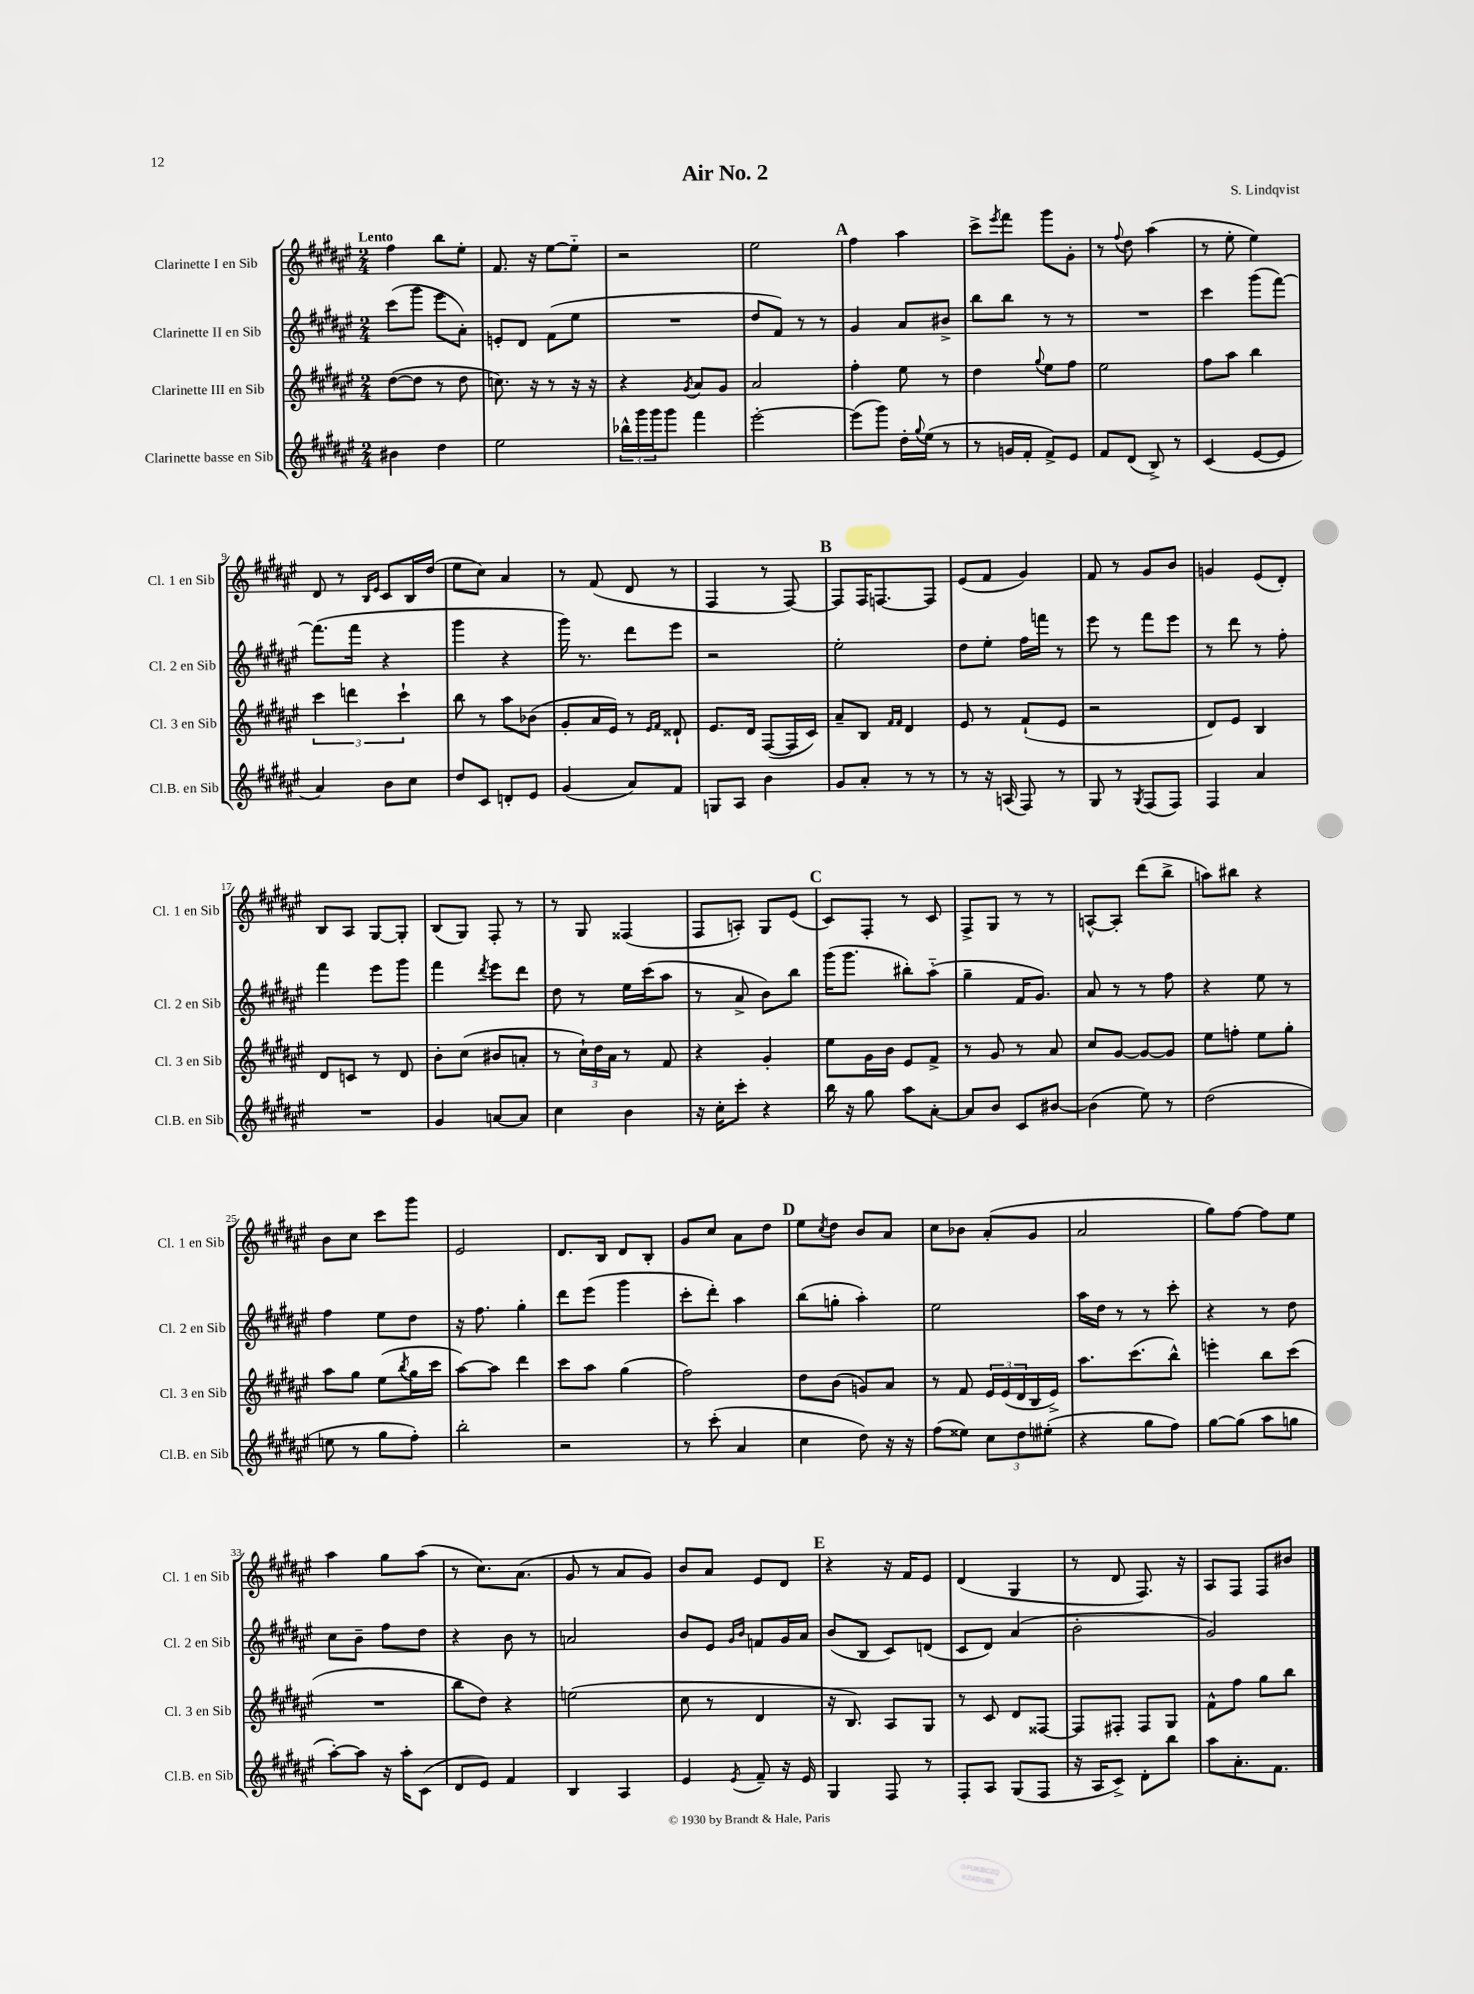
\header { title = "Air No. 2" composer = "S. Lindqvist" }
<<
\new StaffGroup <<
\new Staff = "s0" \with { instrumentName = "Clarinette I en Sib" shortInstrumentName = "Cl. 1 en Sib" } {
    \clef treble \key fis \major \numericTimeSignature \time 2/4 \tempo "Lento"
    fis''4 b''8 eis''8-. |
    fis'8. r16 eis''8~ eis''8-_ |
    r2 |
    eis''2 |
    \mark \markup { \bold "A" } fis''4 ais''4 |
    cis'''8-> \acciaccatura { eis'''8 } fis'''8 gis'''8 gis'8-. |
    r8 \appoggiatura { fis''8 } dis''8 ais''4( |
    r8 eis''8-. eis''4) |
    dis'8 r8 \grace { b16 eis'16 } cis'8 b16 dis''16( |
    eis''8 cis''8) ais'4 |
    r8 fis'8( dis'8 r8 |
    fis4 r8 fis8~) |
    \mark \markup { \bold "B" } fis8 fis16 f8.~ f8 |
    eis'8( fis'8 gis'4) |
    fis'8 r8 gis'8 b'8 |
    g'4 eis'8( dis'8-.) |
    b8 ais8 gis8~ gis8-. |
    b8( gis8) fis8-. r8 |
    r8 gis8 fisis4( |
    fis8 a8-.) gis8 eis'8( |
    \mark \markup { \bold "C" } cis'8) fis8-. r8 cis'8 |
    fis8-> gis8 r8 r8 |
    a8~-^ a8-. dis'''8( b''8-> |
    a''8) bis''8 r4 |
    b'8 cis''8 cis'''8 gis'''8 |
    eis'2 |
    dis'8. b16 dis'8 b8-. |
    gis'8 cis''8 ais'8 dis''8 |
    \mark \markup { \bold "D" } eis''8 \acciaccatura { cis''8 } dis''8 b'8 ais'8 |
    cis''8 bes'8 ais'8-.( gis'8 |
    ais'2 |
    gis''8) fis''8~ fis''8 eis''8 |
    ais''4 gis''8 ais''8( |
    r8 cis''8.) ais'8.( |
    gis'8 r8 ais'8 gis'8) |
    b'8 ais'8 eis'8 dis'8 |
    \mark \markup { \bold "E" } r4 r16 fis'16 eis'8 |
    dis'4( gis4 |
    r8 dis'8 fis8.) r16 |
    ais8 fis8 fis8 bis'8 \bar "|." |
}
\new Staff = "s1" \with { instrumentName = "Clarinette II en Sib" shortInstrumentName = "Cl. 2 en Sib" } {
    \clef treble \key fis \major \numericTimeSignature \time 2/4
    cis'''8( gis'''8 eis'''8 ais'8-.) |
    e'8-. dis'8 fis'8( eis''8 |
    R2 |
    dis''8 fis'8) r8 r8 |
    \mark \markup { \bold "A" } gis'4 ais'8 bis'8-> |
    b''8 b''8 r8 r8 |
    R2 |
    cis'''4 gis'''8( fis'''8~) |
    fis'''8.( fis'''16 r4 |
    gis'''4 r4 |
    gis'''16) r8. dis'''8 eis'''8 |
    r2 |
    \mark \markup { \bold "B" } eis''2-. |
    dis''8 eis''8-. fis''16 f'''16 r8 |
    eis'''8 r8 fis'''8 eis'''8 |
    r8 dis'''8 r8 fis''8-. |
    fis'''4 eis'''8 gis'''8 |
    fis'''4 \acciaccatura { dis'''8 } eis'''8 dis'''8 |
    dis''8 r8 eis''16 cis'''16( ais''8 |
    r8 ais'8-> b'8) b''8 |
    \mark \markup { \bold "C" } gis'''16( gis'''8. bis''8-.) ais''8-_( |
    gis''4-- fis'16 gis'8.) |
    ais'8 r8 r8 fis''8 |
    r4 eis''8 r8 |
    fis''4 eis''8 dis''8 |
    r16 fis''8. gis''4-. |
    dis'''8 eis'''8( gis'''4 |
    cis'''8-. dis'''8-.) ais''4 |
    \mark \markup { \bold "D" } b''8( g''8-. ais''4-.) |
    eis''2 |
    ais''16 dis''16 r8 r8 cis'''8-. |
    r4 r8 dis''8 |
    cis''8 b'8-- fis''8 dis''8 |
    r4 b'8 r8 |
    a'2 |
    b'8 eis'8 \grace { gis'16 b'16 } f'8 gis'16 ais'16 |
    \mark \markup { \bold "E" } b'8( b8 cis'8) d'8( |
    cis'8 dis'8) ais'4( |
    b'2-. |
    gis'2) \bar "|." |
}
\new Staff = "s2" \with { instrumentName = "Clarinette III en Sib" shortInstrumentName = "Cl. 3 en Sib" } {
    \clef treble \key fis \major \numericTimeSignature \time 2/4
    dis''8~( dis''8 r8 dis''8 |
    c''8.) r16 r8 r16 r16 |
    r4 \acciaccatura { gis'8 } ais'8 gis'8 |
    ais'2 |
    \mark \markup { \bold "A" } fis''4-. eis''8 r8 |
    dis''4 \appoggiatura { gis''8 } eis''8 fis''8 |
    eis''2 |
    fis''8 ais''8 b''4 |
    \tuplet 3/2 { cis'''4 d'''4 cis'''4-! } |
    b''8 r8 ais''8 bes'8( |
    gis'8-. ais'16 eis'16) r8 \grace { eis'16 fis'16 } disis'8-! |
    eis'8. dis'16 fis8~( fis16 cis'16) |
    \mark \markup { \bold "B" } ais'8-- b8 \grace { fis'16 fis'16 } dis'4 |
    eis'8 r8 fis'8-!( eis'8 |
    r2 |
    dis'8) eis'8 b4 |
    dis'8 c'8 r8 dis'8 |
    b'8-. cis''8( bis'8 a'8-. |
    r8 \tuplet 3/2 { cis''16-!) dis''16 ais'16 } r8 fis'8 |
    r4 gis'4-. |
    \mark \markup { \bold "C" } eis''8 gis'16 b'16 eis'8 fis'8-> |
    r8 gis'8 r8 ais'8 |
    cis''8 gis'8~ gis'8~ gis'8 |
    eis''8 f''8-. eis''8 gis''8-. |
    ais''8 gis''8 eis''8( \acciaccatura { b''8 } gis''16 cis'''16 |
    ais''8~) ais''8 dis'''4 |
    cis'''8 ais''8 gis''4( |
    fis''2) |
    \mark \markup { \bold "D" } dis''8 b'8( g'8) ais'8 |
    r8 fis'8 \tuplet 3/2 { eis'16 eis'16( dis'16 } b16 eis'16->) |
    ais''8. cis'''8.( b''8-^) |
    e'''4-. b''8 cis'''8( |
    R2 |
    b''8 dis''8) r4 |
    e''2( |
    cis''8 r8 dis'4 |
    \mark \markup { \bold "E" } r16 b8.) ais8 gis8 |
    r8 cis'8 dis'8 fisis8~ |
    fisis8 fis8-. fis8 gis8 |
    fis'8-^ fis''8 gis''8 b''8 \bar "|." |
}
\new Staff = "s3" \with { instrumentName = "Clarinette basse en Sib" shortInstrumentName = "Cl.B. en Sib" } {
    \clef treble \key fis \major \numericTimeSignature \time 2/4
    bis'4 dis''4 |
    eis''2 |
    \tuplet 3/2 { bes''16-^ gis'''16 gis'''16 } gis'''8 fis'''4 |
    eis'''2~-. |
    \mark \markup { \bold "A" } eis'''8( gis'''8) dis''16-. \appoggiatura { gis''8 } eis''16( r8 |
    r8 g'16 fis'16-. fis'8->) eis'8 |
    fis'8 dis'8( b8->) r8 |
    cis'4( eis'8~ eis'8 |
    ais'4) b'8 cis''8 |
    dis''8 cis'8 d'8-. eis'8 |
    gis'4( ais'8) fis'8 |
    g8 ais8 b'4 |
    \mark \markup { \bold "B" } gis'8 ais'8-. r8 r8 |
    r8 r16 a16( fis8) r8 |
    gis8 r8 \acciaccatura { gis8 } fis8( fis8) |
    fis4 ais'4 |
    R2 |
    gis'4 a'8~ a'8 |
    cis''4 b'4 |
    r16 cis''16-. cis'''8-. r4 |
    \mark \markup { \bold "C" } b''16 r16 gis''8 ais''8 ais'8~-. |
    ais'8 b'8 cis'8 bis'8~ |
    bis'4( eis''8) r8 |
    dis''2( |
    e''8 r8 gis''8 fis''8-.) |
    b''2-. |
    r2 |
    r8 cis'''8-.( ais'4 |
    \mark \markup { \bold "D" } cis''4 dis''8) r16 r16 |
    fis''8( eisis''8) \tuplet 3/2 { cis''8 dis''8 eis''8-.( } |
    r4 gis''8 fis''8) |
    gis''8~ gis''8( ais''8 g''8 |
    ais''8~-.) ais''8 r16 ais''16-. cis'8( |
    dis'8 eis'8) fis'4 |
    b4 ais4 |
    eis'4 \acciaccatura { eis'8 } fis'8-- r16 eis'16 |
    \mark \markup { \bold "E" } gis4 fis8 r8 |
    fis8-. ais8 gis8( fis8 |
    r16 ais16 cis'8->) dis'8-. b''8 |
    ais''8 ais'8.-. fis'8. \bar "|." |
}
>>
>>
